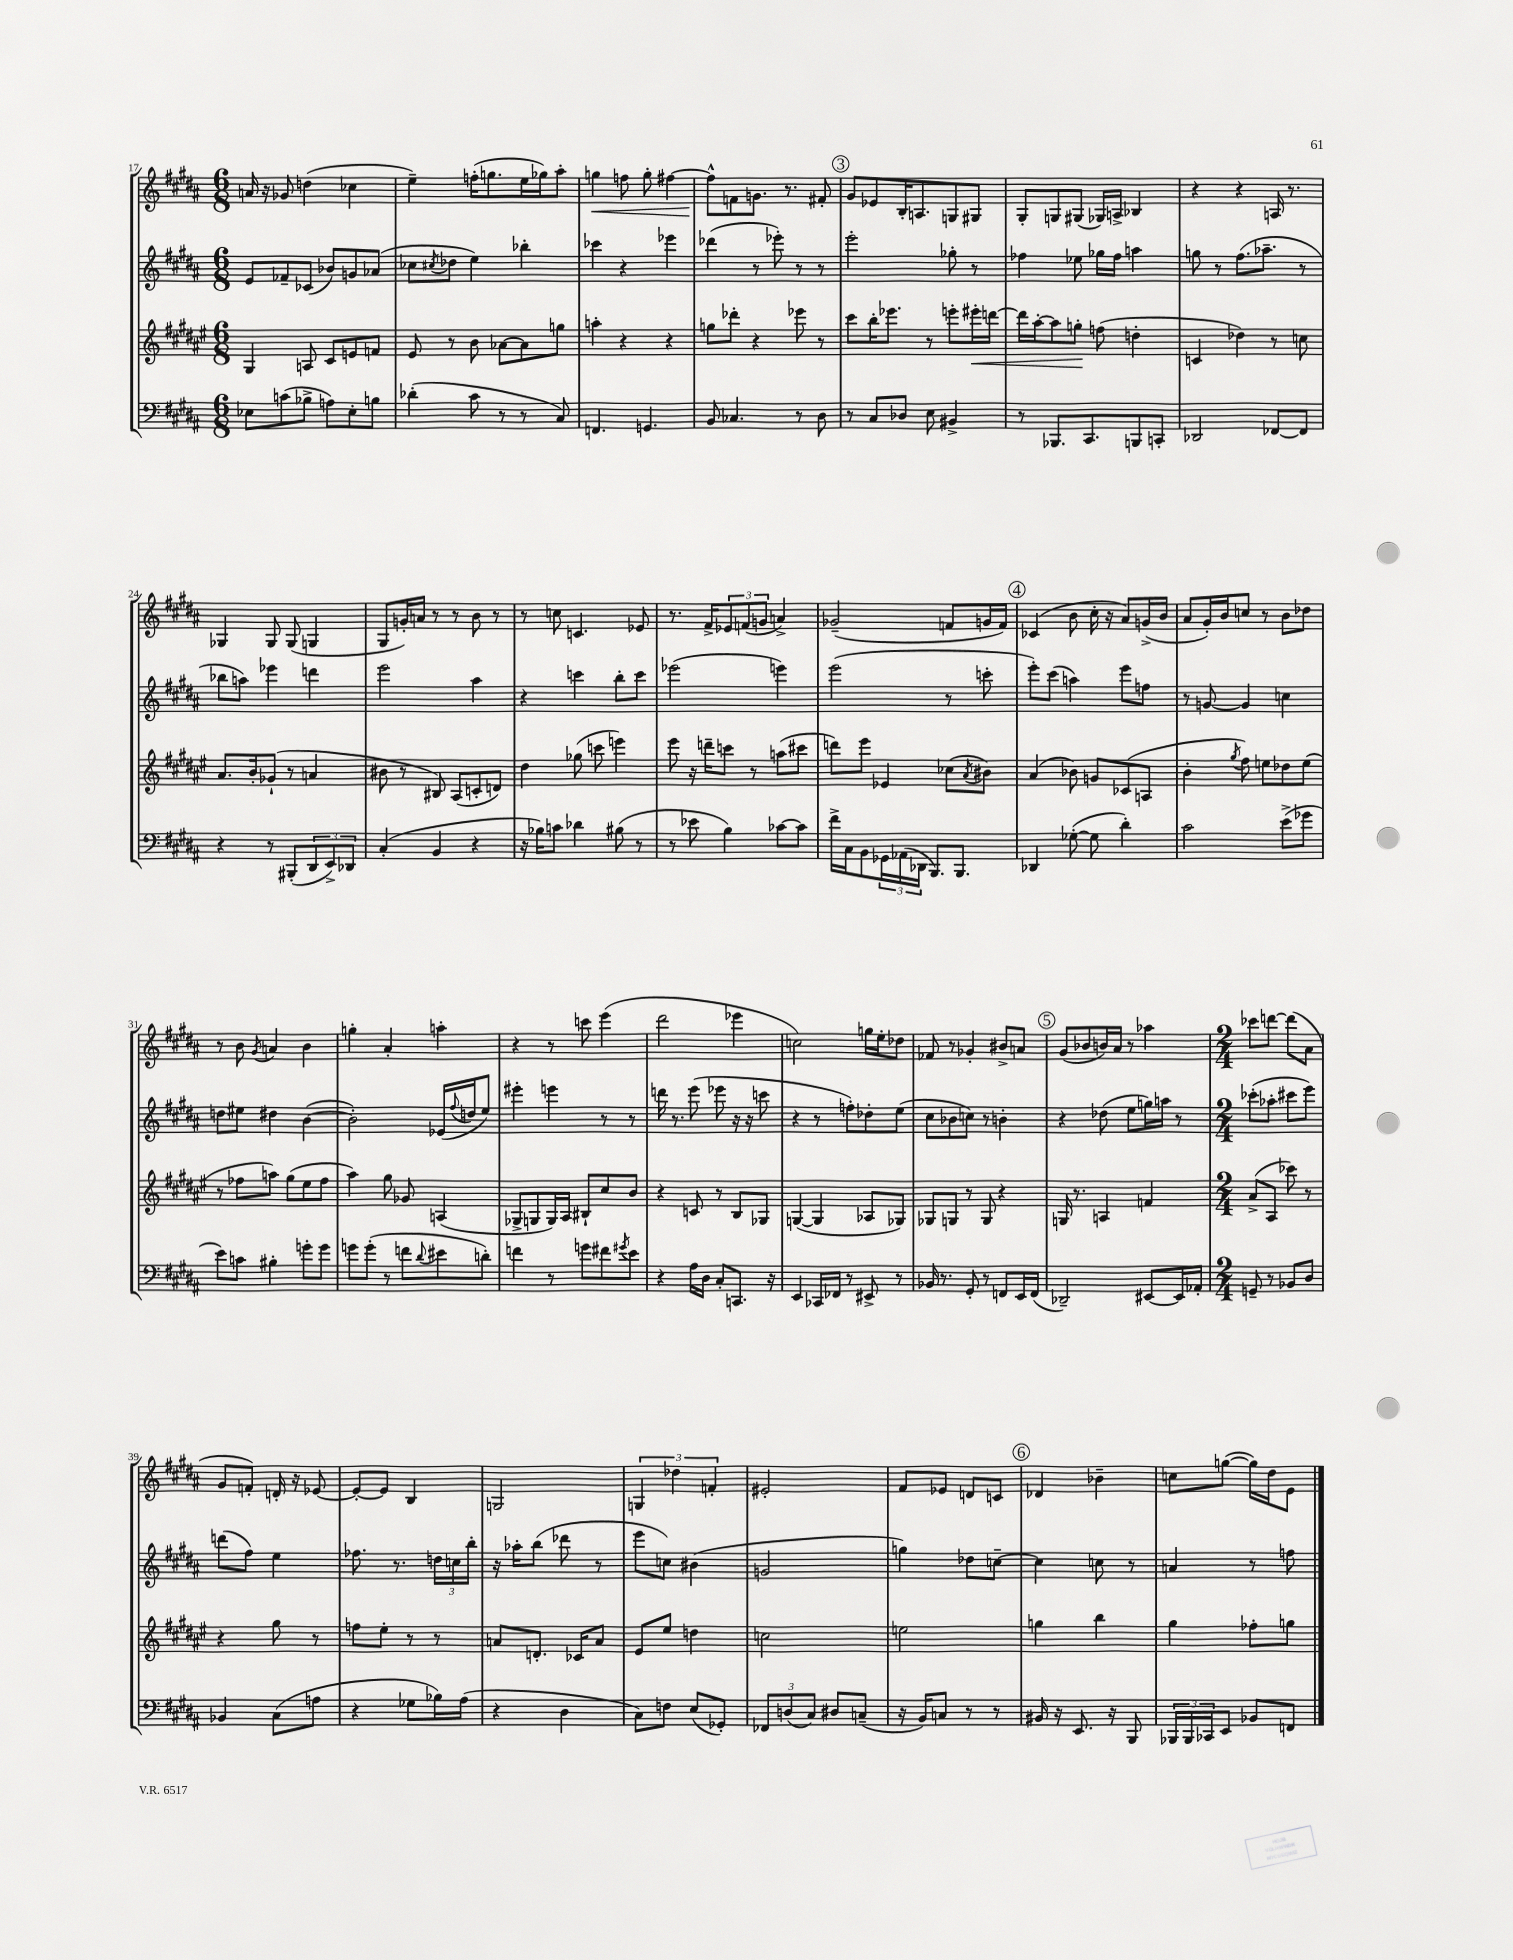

**kern	**kern	**dynam	**kern	**kern	**dynam
*part4	*part3	*part3	*part2	*part1	*part1
*staff4	*staff3	*staff3	*staff2	*staff1	*staff1
*clefF4	*clefG2	*	*clefG2	*clefG2	*
*k[f#c#g#d#a#]	*k[f#c#g#d#a#e#]	*	*k[f#c#g#d#a#]	*k[f#c#g#d#a#]	*
*M6/8	*M6/8	*	*M6/8	*M6/8	*
=17	=17	=17	=17	=17	=17
8E-X\L	4G#/	.	8e/L	16an/	.
.	.	.	.	16r	.
(8cn\	.	.	8f-X~/	8g-X/	.
8B-X^\J	8An/	.	(8c-X/J	(4ddn\	.
8An\L)	8c#/L	.	8b-X/L)	.	.
8E-'\	8en/	.	8gn/	4cc-X\	.
8Bn\J	8fn/J	.	(8a-X/J	.	.
=18	=18	=18	=18	=18	=18
(4d-X'\	8e#/	.	8cc-X\L	4ee~\)	.
.	.	.	8qcc#X/	.	.
.	8r	.	8dd-X\J	.	.
8c#\	8b\	.	4ee\)	(16ffn'\KL	.
.	.	.	.	8.ggn\	.
8r	[8a-X\L	.	.	.	.
8r	8a-\]	.	4bb-X'\	16ee\L	.
.	.	.	.	16gg-X\J)	.
8C#/)	8ggn\J	.	.	8aa#'\J	.
=19	=19	=19	=19	=19	=19
!	!	!	!	!	!LO:HP:b
4.FFn/	4aan'\	.	4ccc-X\	4ggn\	<
.	4r	.	4r	8ffn\	.
4.GGn/	.	.	.	8gg'\	.
.	4r	.	4eee-X\	[4ff#X\	.
=20	=20	=20	=20	=20	=20
8BB/	8ggn\L	.	(4ddd-X\	8ff#^^\L]	.
4.C-X/	8ddd-X'\J	.	.	8fn\	[
.	4r	.	8r	8.gn\J	.
.	.	.	8eee-X'\)	.	.
.	.	.	.	8.r	.
8r	8eee-X\	.	8r	.	.
8D#\	8r	.	8r	8f#X'/	.
!!LO:REH:place=s1:t=3
=21	=21	=21	=21	=21	=21
8r	8ccc#\L	.	2eee'\	8g#/L	.
8C#/L	16bb'\K	.	.	8e-X/	.
.	8.eee-X\J	.	.	.	.
8D-X/J	.	.	.	16B'/K	.
.	.	.	.	8.An/	.
8E\	8r	.	.	.	.
4BB#X^/	8eeen'\L	.	8gg-X'\	8Gn/	.
!	!	!LO:HP:b	!	!	!
.	16eee#X'\L	<	8r	8G#X/J	.
.	[16dddn\JJ	.	.	.	.
=22	=22	=22	=22	=22	=22
8r	16ddd\LL]	.	4ff-X\	8G#'/L	.
.	[16aa#'\J	.	.	.	.
8.BBB-X/L	8aa#\]	.	.	8Gn/	.
.	8ggn'\J	.	8ee-X\	(8G#X/J	.
8.CC#/	.	.	.	.	.
.	(8ffn\	[	16gg-X\LL	16G-X/LL)	.
.	.	.	16ff-\JJ	16An^/JJ	.
8BBBn/	4ddn'\	.	4aan\	4B-X/	.
8CCn'/J	.	.	.	.	.
=23	=23	=23	=23	=23	=23
2DD-X/	4cn/	.	8ggn\	4r	.
.	.	.	8r	.	.
.	4dd-X\)	.	(8.ff#\L	4r	.
.	.	.	8.aa-X~\J	.	.
[8FF-X/L	8r	.	.	16An/	.
.	.	.	.	8.r	.
8FF-/J]	8ccn\	.	8r	.	.
!!LO:LB:g=z
=24	=24	=24	=24	=24	=24
4r	8.a#/L	.	8bb-X\L	4G-X/	.
.	.	.	8aan\J)	.	.
.	16b'/k	.	.	.	.
8r	(8g-X`/J	.	4eee-X\	8G-/	.
(8BBB#X'/L	8r	.	.	(8G-/	.
12DD#/	4an/	.	4dddn\	4Gn/	.
12EE^/)	.	.	.	.	.
12DD-X/J	.	.	.	.	.
=25	=25	=25	=25	=25	=25
(4C#'/	8b#X\	.	2eee\	8G#/L	.
.	8r	.	.	16gn'/L)	.
.	.	.	.	16an/JJ	.
4BB/	8B#X/)	.	.	8r	.
.	(8A#/L	.	.	8r	.
4r	8cn'/	.	4aa#\	8b\	.
.	8dn/J)	.	.	8r	.
=26	=26	=26	=26	=26	=26
16r	4dd#\	.	4r	8r	.
16B-X\KL)	.	.	.	.	.
8cn\J	.	.	.	8ccn\	.
4d-X\	(8gg-X\	.	4cccn\	4.cn/	.
.	8cccn\	.	.	.	.
(8B#X\	4eeen\)	.	8bb'\L	.	.
8r	.	.	8ccc\J	8e-X/	.
=27	=27	=27	=27	=27	=27
8r	8eee#\	.	(2eee-X\	8.r	.
8e-X\	16r	.	.	.	.
.	16dddn~\KL	.	.	16f#^/KL	.
4B\)	8cccn\J	.	.	12e-X/	.
.	.	.	.	(12fn/	.
.	8r	.	.	.	.
.	.	.	.	12gn/J	.
[8c-X\L	(8aan\L	.	4eeen\)	4an^/)	.
8c-\J]	8ccc#X\J	.	.	.	.
=28	=28	=28	=28	=28	=28
16f#^\LL	8dddn\L)	.	(2eee\	(2g-X~/	.
16C#\J	.	.	.	.	.
8BB\	8eee#\J	.	.	.	.
24GG-X\L	4e-X/	.	.	.	.
(24AA-X\	.	.	.	.	.
24DD-X\JJ	.	.	.	.	.
8.BBB/L)	.	.	.	.	.
.	(8cc-X\L	.	8r	8fn/L	.
8.BBB/J	.	.	.	.	.
.	8qa#/	.	.	.	.
.	8b#X\J)	.	8cccn'\	16gn/L	.
.	.	.	.	16f/JJ)	.
!!LO:REH:place=s1:t=4
=29	=29	=29	=29	=29	=29
4DD-X/	(4a#/	.	8eee'\L)	(4c-X/	.
.	.	.	(8ccc#\J	.	.
([8G-X'\	8b-X\)	.	4aan\)	8b\	.
8G-\]	8gn/L	.	.	16cc#'\	.
.	.	.	.	16r	.
4d#'\)	(8c-X/	.	8eee\L	8a#/L)	.
.	8An/J	.	8ffn\J	(16gn^/L	.
.	.	.	.	16b/JJ	.
=30	=30	=30	=30	=30	=30
2c#\	4b'\	.	8r	8a#/L	.
.	.	.	[8gn/	16g#'/L)	.
.	.	.	.	16b/J	.
.	8qgg#/	.	.	.	.
.	8ff#\)	.	4g/]	8ccn/J	.
.	8een\L	.	.	8r	.
(8e^\L	8dd-X\	.	4ccn\	8b\L	.
8g-X\J	(8ee\J	.	.	8dd-X\J	.
!!LO:LB:g=z
=31	=31	=31	=31	=31	=31
8e\L)	8r	.	8ddn\L	8r	.
8cn\J	8ff-X\L	.	8ee#X\J	8b\	.
.	.	.	.	8qg#/	.
4B#X'\	8aan\J)	.	4dd#X\	4an/	.
.	(8gg#\L	.	.	.	.
8gn'\L	8ee#\	.	([4b\	4b\	.
8g\J	8ff-\J	.	.	.	.
=32	=32	=32	=32	=32	=32
8gn\L	4aa#\)	.	2b'\])	4ggn'\	.
(8g'\J	.	.	.	.	.
8r	8gg#\	.	.	4a#'/	.
8fn\L	8g-X/	.	.	.	.
8qqd#/	.	.	.	.	.
8e#X\	(4An/	.	(16e-X/LL	4aan'\	.
.	.	.	8qqff#/	.	.
.	.	.	16ddn/J	.	.
8dn'\J)	.	.	8ee/J)	.	.
=33	=33	=33	=33	=33	=33
4fn\	8G-X^/L	.	4eee#X'\	4r	.
.	8Gn/	.	.	.	.
8r	16G/L)	.	4eeen\	8r	.
.	16A#/JJ	.	.	.	.
8gn\L	8B#X`/L	.	.	8cccn\	.
8f#X\	8cc#/	.	8r	(4eee\	.
8qg#X/	.	.	.	.	.
8e\J	8b/J	.	8r	.	.
=34	=34	=34	=34	=34	=34
4r	4r	.	16dddn\	2ddd#\	.
.	.	.	8.r	.	.
16A#\LL	8cn/	.	(8eee\	.	.
16D#\JJ	.	.	.	.	.
8C#'/L	8r	.	8eee-X\	.	.
8.CCn/J	8B/L	.	16r	4eee-X\	.
.	.	.	16r	.	.
.	8G-X/J	.	8cccn\	.	.
16r	.	.	.	.	.
=35	=35	=35	=35	=35	=35
4EE/	([4Gn/	.	4r	2ccn\)	.
16CC-X/LL	4G/]	.	8r	.	.
16FF-X/JJ	.	.	.	.	.
8r	.	.	8ffn'\L)	.	.
8EE#X^/	8A-X/L	.	8dd-X'\	16ggn\LL	.
.	.	.	.	16ee'\J	.
8r	8G-X/J)	.	(8ee\J	8dd-X\J	.
=36	=36	=36	=36	=36	=36
16BB-X/	8G-X/L	.	8cc#\L	8f-X/	.
8.r	.	.	.	.	.
.	8Gn/J	.	8b-X\	8r	.
8GG#'/	8r	.	8ccn\J)	4g-X'/	.
8r	8G/	.	8r	.	.
8FFn/L	4r	.	4bn'\	8b#X^/L	.
16EE/L	.	.	.	8an/J	.
(16FF/JJ	.	.	.	.	.
!!LO:REH:place=s1:t=5
=37	=37	=37	=37	=37	=37
2DD-X~/)	16Gn/	.	4r	(8g#/L	.
.	8.r	.	.	.	.
.	.	.	.	8b-X/	.
.	4An/	.	(8dd-X\	16bn/L)	.
.	.	.	.	16a#/JJ	.
.	.	.	8ee\L	8r	.
[8EE#X/L	4fn/	.	16ggn\L)	4aa-X\	.
.	.	.	16aan\JJ	.	.
16EE#/L]	.	.	8r	.	.
16AA-X'/JJ	.	.	.	.	.
=38	=38	=38	=38	=38	=38
*M2/4	*M2/4	*	*M2/4	*M2/4	*
8GGn~/	(8a#^/L	.	(8ccc-X'\L	8ccc-X\L	.
8r	8A#/J	.	8aa-X'\J	[8dddn\J	.
8BB-X/L	8ccc-X\)	.	8ccc#X\L	(8ddd\L]	.
8D#/J	8r	.	8eee\J)	8a#\J	.
!!LO:LB:g=z
=39	=39	=39	=39	=39	=39
4BB-X/	4r	.	(8dddn\L	8g#/L	.
.	.	.	8ff#\J)	8fn'/J)	.
(8C#\L	8gg#\	.	4ee\	16dn'/	.
.	.	.	.	16r	.
8An\J	8r	.	.	[8e-X/	.
=40	=40	=40	=40	=40	=40
4r	8ffn\L	.	8.ff-X\	8e-'/L_	.
.	8ee#'\J	.	.	8e-/J]	.
.	.	.	8.r	.	.
8G-X\L	8r	.	.	4B/	.
16B-X\L)	8r	.	24ddn\LL	.	.
.	.	.	24ccn\	.	.
(16A#\JJ	.	.	.	.	.
.	.	.	24bb'\JJ	.	.
=41	=41	=41	=41	=41	=41
4r	8an/L	.	16r	2Gn/	.
.	.	.	16aa-X'\KL	.	.
.	8.dn'/J	.	(8bb\J	.	.
4D#\	.	.	8ddd-X\	.	.
.	16c-X/KL	.	.	.	.
.	8a/J	.	8r	.	.
=42	=42	=42	=42	=42	=42
8C#\L)	8e#/L	.	8eee\L	6Gn/	.
8Fn\J	8ee#/J	.	8ccn\J)	.	.
.	.	.	.	6dd-X\	.
(8E/L	4ddn\	.	(4b#X\	.	.
.	.	.	.	6fn'/	.
8GG-X'/J)	.	.	.	.	.
=43	=43	=43	=43	=43	=43
12FF-X/L	2ccn\	.	2gn/	2e#X'/	.
(12Dn/	.	.	.	.	.
12C#/J)	.	.	.	.	.
8D#X/L	.	.	.	.	.
(8Cn~/J	.	.	.	.	.
=44	=44	=44	=44	=44	=44
16r	2een\	.	4ggn\)	8f#/L	.
16BB/KL)	.	.	.	.	.
8Cn/J	.	.	.	8e-X/J	.
8r	.	.	8dd-X\L	8dn/L	.
8r	.	.	[8ccn~\J	8cn/J	.
!!LO:REH:place=s1:t=6
=45	=45	=45	=45	=45	=45
16BB#X/	4ggn\	.	4cc\]	4d-X/	.
16r	.	.	.	.	.
8.EE/	.	.	.	.	.
.	4bb\	.	8ccn\	4b-X~\	.
16r	.	.	.	.	.
8BBB/	.	.	8r	.	.
=46	=46	=46	=46	=46	=46
24BBB-X/LL	4gg#\	.	4an/	8ccn\L	.
24BBB-/	.	.	.	.	.
24CC-X/J	.	.	.	.	.
8EE/J	.	.	.	([8ggn\J	.
8BB-X/L	8ff-X'\L	.	8r	16gg\LL])	.
.	.	.	.	16dd#\J	.
8FFn/J	8ggn\J	.	8ffn\	8e\J	.
==	==	==	==	==	==
*-	*-	*-	*-	*-	*-
